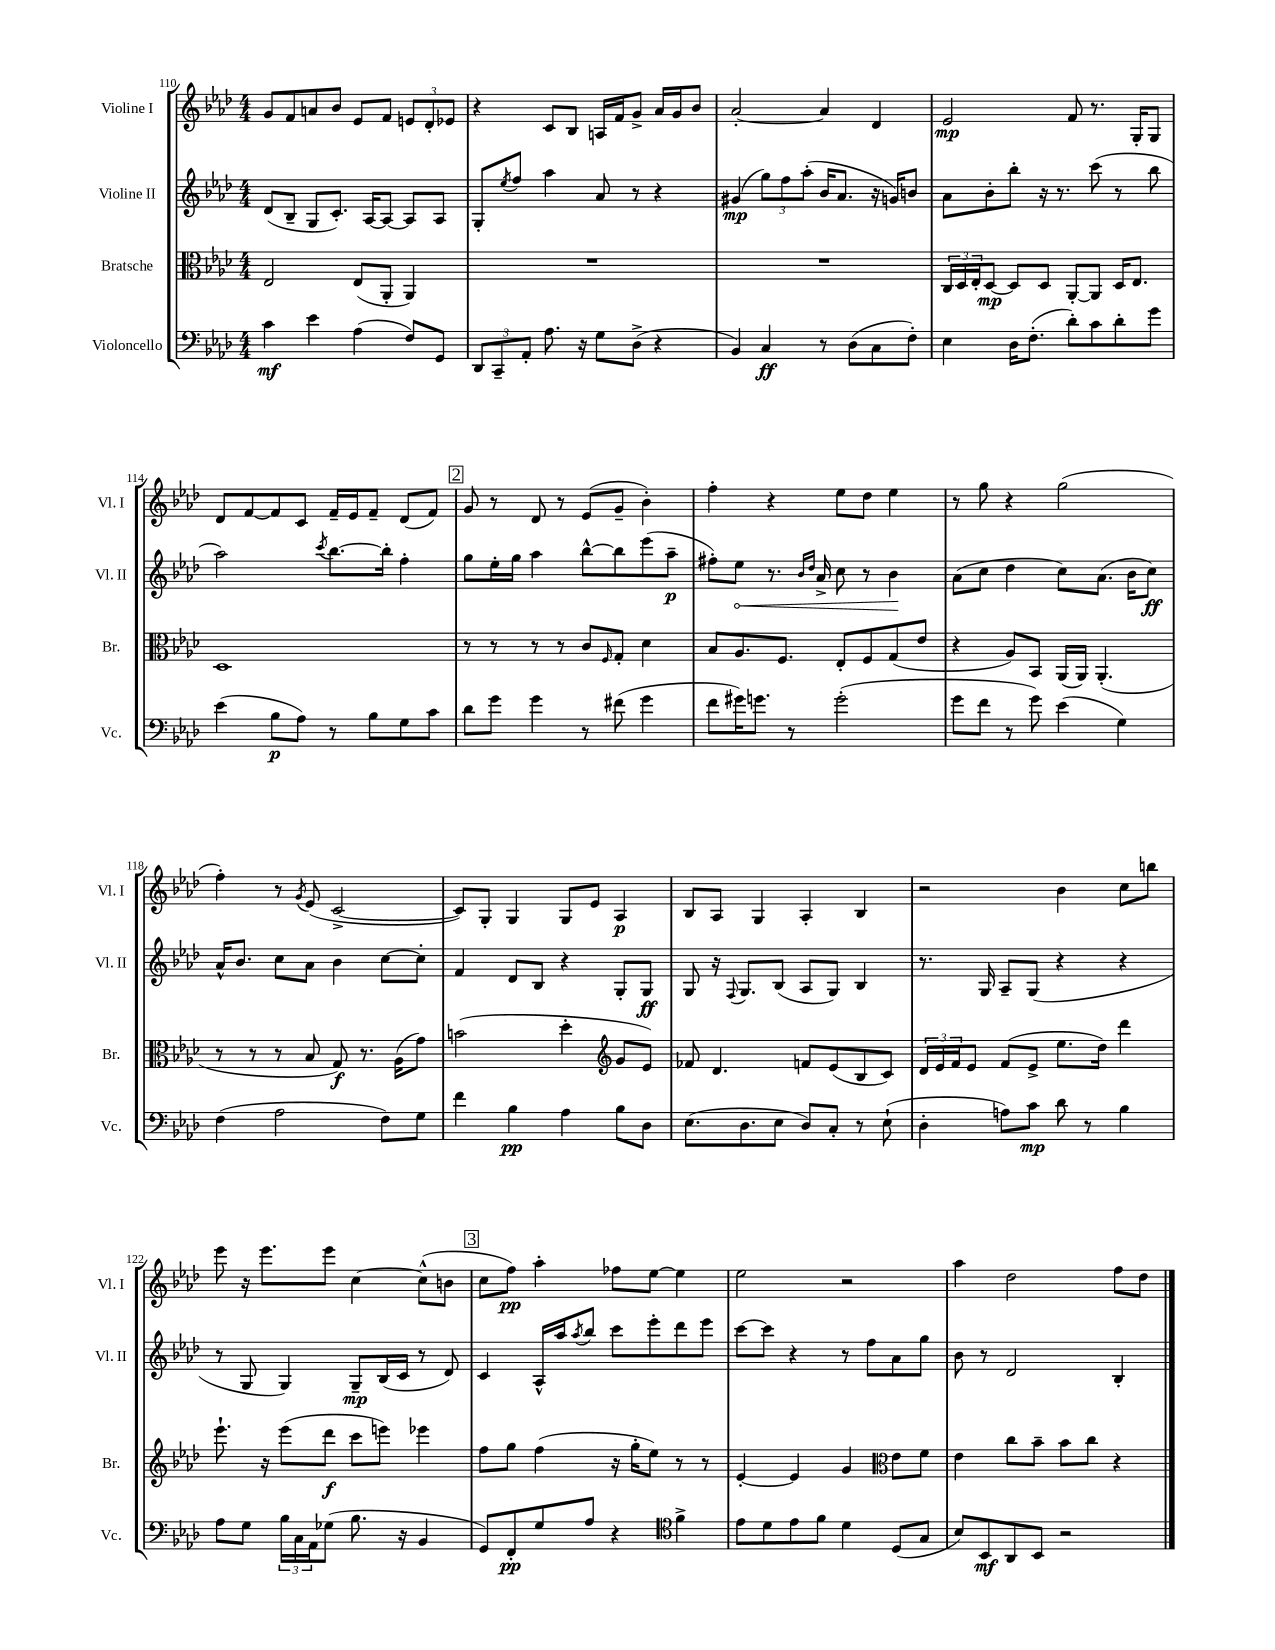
<<
\new StaffGroup <<
\new Staff = "s0" \with { instrumentName = "Violine I" shortInstrumentName = "Vl. I" } {
    \clef treble \key aes \major \numericTimeSignature \time 4/4
    g'8 f'8 a'8 bes'8 ees'8 f'8 \tuplet 3/2 { e'8 des'8-. ees'8 } |
    r4 c'8 bes8 a16 f'16 g'8-> aes'16 g'16 bes'8 |
    aes'2~-. aes'4 des'4 |
    ees'2\mp f'8 r8. g16-. g8 |
    des'8 f'8~ f'8 c'8 f'16-- ees'16 f'8-- des'8( f'8) |
    \mark \markup { \box "2" } g'8 r8 des'8 r8 ees'8( g'8-- bes'4-.) |
    f''4-. r4 ees''8 des''8 ees''4 |
    r8 g''8 r4 g''2( |
    f''4-.) r8 \acciaccatura { g'8 } ees'8( c'2~-> |
    c'8) g8-. g4 g8 ees'8 aes4\p |
    bes8 aes8 g4 aes4-. bes4 |
    r2 bes'4 c''8 b''8 |
    ees'''8 r16 ees'''8. ees'''8 c''4~ c''8-^( b'8 |
    \mark \markup { \box "3" } c''8 f''8\pp) aes''4-. fes''8 ees''8~ ees''4 |
    ees''2 r2 |
    aes''4 des''2 f''8 des''8 \bar "|." |
}
\new Staff = "s1" \with { instrumentName = "Violine II" shortInstrumentName = "Vl. II" } {
    \clef treble \key aes \major \numericTimeSignature \time 4/4
    des'8( bes8-- g8 c'8.-.) aes16~ aes8~ aes8 aes8 |
    g8-. \acciaccatura { ees''8 } f''8 aes''4 aes'8 r8 r4 |
    gis'4\mp( \tuplet 3/2 { g''8) f''8 aes''8-.( } bes'16 aes'8. r16 g'16) b'8 |
    aes'8 bes'8-. bes''8-. r16 r8. c'''8( r8 bes''8 |
    aes''2) \acciaccatura { c'''8 } bes''8.~ bes''16-. f''4-. |
    \mark \markup { \box "2" } g''8 ees''16-. g''16 aes''4 bes''8~-^ bes''8 ees'''8( aes''8--\p |
    fis''8-.) \once \override Hairpin.circled-tip = ##t ees''8\< r8. \grace { bes'16 des''16 } aes'16-> c''8 r8 bes'4\! |
    aes'8( c''8 des''4 c''8) aes'8.( bes'16 c''8\ff) |
    aes'16-^ bes'8. c''8 aes'8 bes'4 c''8~ c''8-. |
    f'4 des'8 bes8 r4 g8-. g8\ff |
    g8 r16 \appoggiatura { f8 } g8. bes8( aes8 g8) bes4 |
    r8. g16 aes8-- g8( r4 r4 |
    r8 g8 g4) g8--\mp bes16( c'16 r8 des'8) |
    \mark \markup { \box "3" } c'4 aes16-^ aes''16 \acciaccatura { aes''8 } bes''8 c'''8 ees'''8-. des'''8 ees'''8 |
    c'''8~ c'''8 r4 r8 f''8 aes'8 g''8 |
    bes'8 r8 des'2 bes4-. \bar "|." |
}
\new Staff = "s2" \with { instrumentName = "Bratsche" shortInstrumentName = "Br." } {
    \clef alto \key aes \major \numericTimeSignature \time 4/4
    ees2 ees8( aes,8-. aes,4) |
    R1 |
    R1 |
    \tuplet 3/2 { c16 des16 ees16-. } des8~\mp des8 des8 aes,8~-. aes,8 des16 ees8. |
    des1 |
    \mark \markup { \box "2" } r8 r8 r8 r8 c'8 \grace { f16 } g8-. des'4 |
    bes8 aes8. f8. ees8-. f8 g8( ees'8 |
    r4 aes8) bes,8 aes,16( aes,16) aes,4.-.( |
    r8 r8 r8 bes8 g8\f) r8. aes16( g'8) |
    b'2( des''4-. \clef treble g'8 ees'8) |
    fes'8 des'4. f'8 ees'8( bes8 c'8) |
    \tuplet 3/2 { des'16 ees'16 f'16 } ees'8 f'8( ees'8-> ees''8. des''16) des'''4 |
    ees'''8.-! r16 ees'''8( des'''8\f c'''8 e'''8) ees'''4 |
    \mark \markup { \box "3" } f''8 g''8 f''4( r16 g''16-. ees''8) r8 r8 |
    ees'4~-. ees'4 g'4 \clef alto ees'8 f'8 |
    ees'4 c''8 bes'8-- bes'8 c''8 r4 \bar "|." |
}
\new Staff = "s3" \with { instrumentName = "Violoncello" shortInstrumentName = "Vc." } {
    \clef bass \key aes \major \numericTimeSignature \time 4/4
    c'4\mf ees'4 aes4( f8) g,8 |
    \tuplet 3/2 { des,8 c,8-- aes,8-. } aes8. r16 g8 des8->( r4 |
    bes,4) c4\ff r8 des8( c8 f8-.) |
    ees4 des16 f8.-.( des'8-.) c'8 des'8-. g'8 |
    ees'4( bes8\p aes8) r8 bes8 g8 c'8 |
    \mark \markup { \box "2" } des'8 g'8 g'4 r8 fis'8( g'4 |
    f'8 gis'16) g'8. r8 g'2-.( |
    g'8 f'8 r8 g'8) ees'4( g4) |
    f4( aes2 f8) g8 |
    f'4 bes4\pp aes4 bes8 des8 |
    ees8.( des8. ees8 des8) c8-. r8 ees8-!( |
    des4-. a8) c'8\mp des'8 r8 bes4 |
    aes8 g8 \tuplet 3/2 { bes16 c16 aes,16 } ges8( bes8. r16 bes,4 |
    \mark \markup { \box "3" } g,8) f,8-.\pp g8 aes8 r4 \clef tenor f'4-> |
    ees'8 des'8 ees'8 f'8 des'4 des8( g8 |
    bes8) bes,8\mf aes,8 bes,8 r2 \bar "|." |
}
>>
>>
\layout { \context { \Score currentBarNumber = #110 } }
